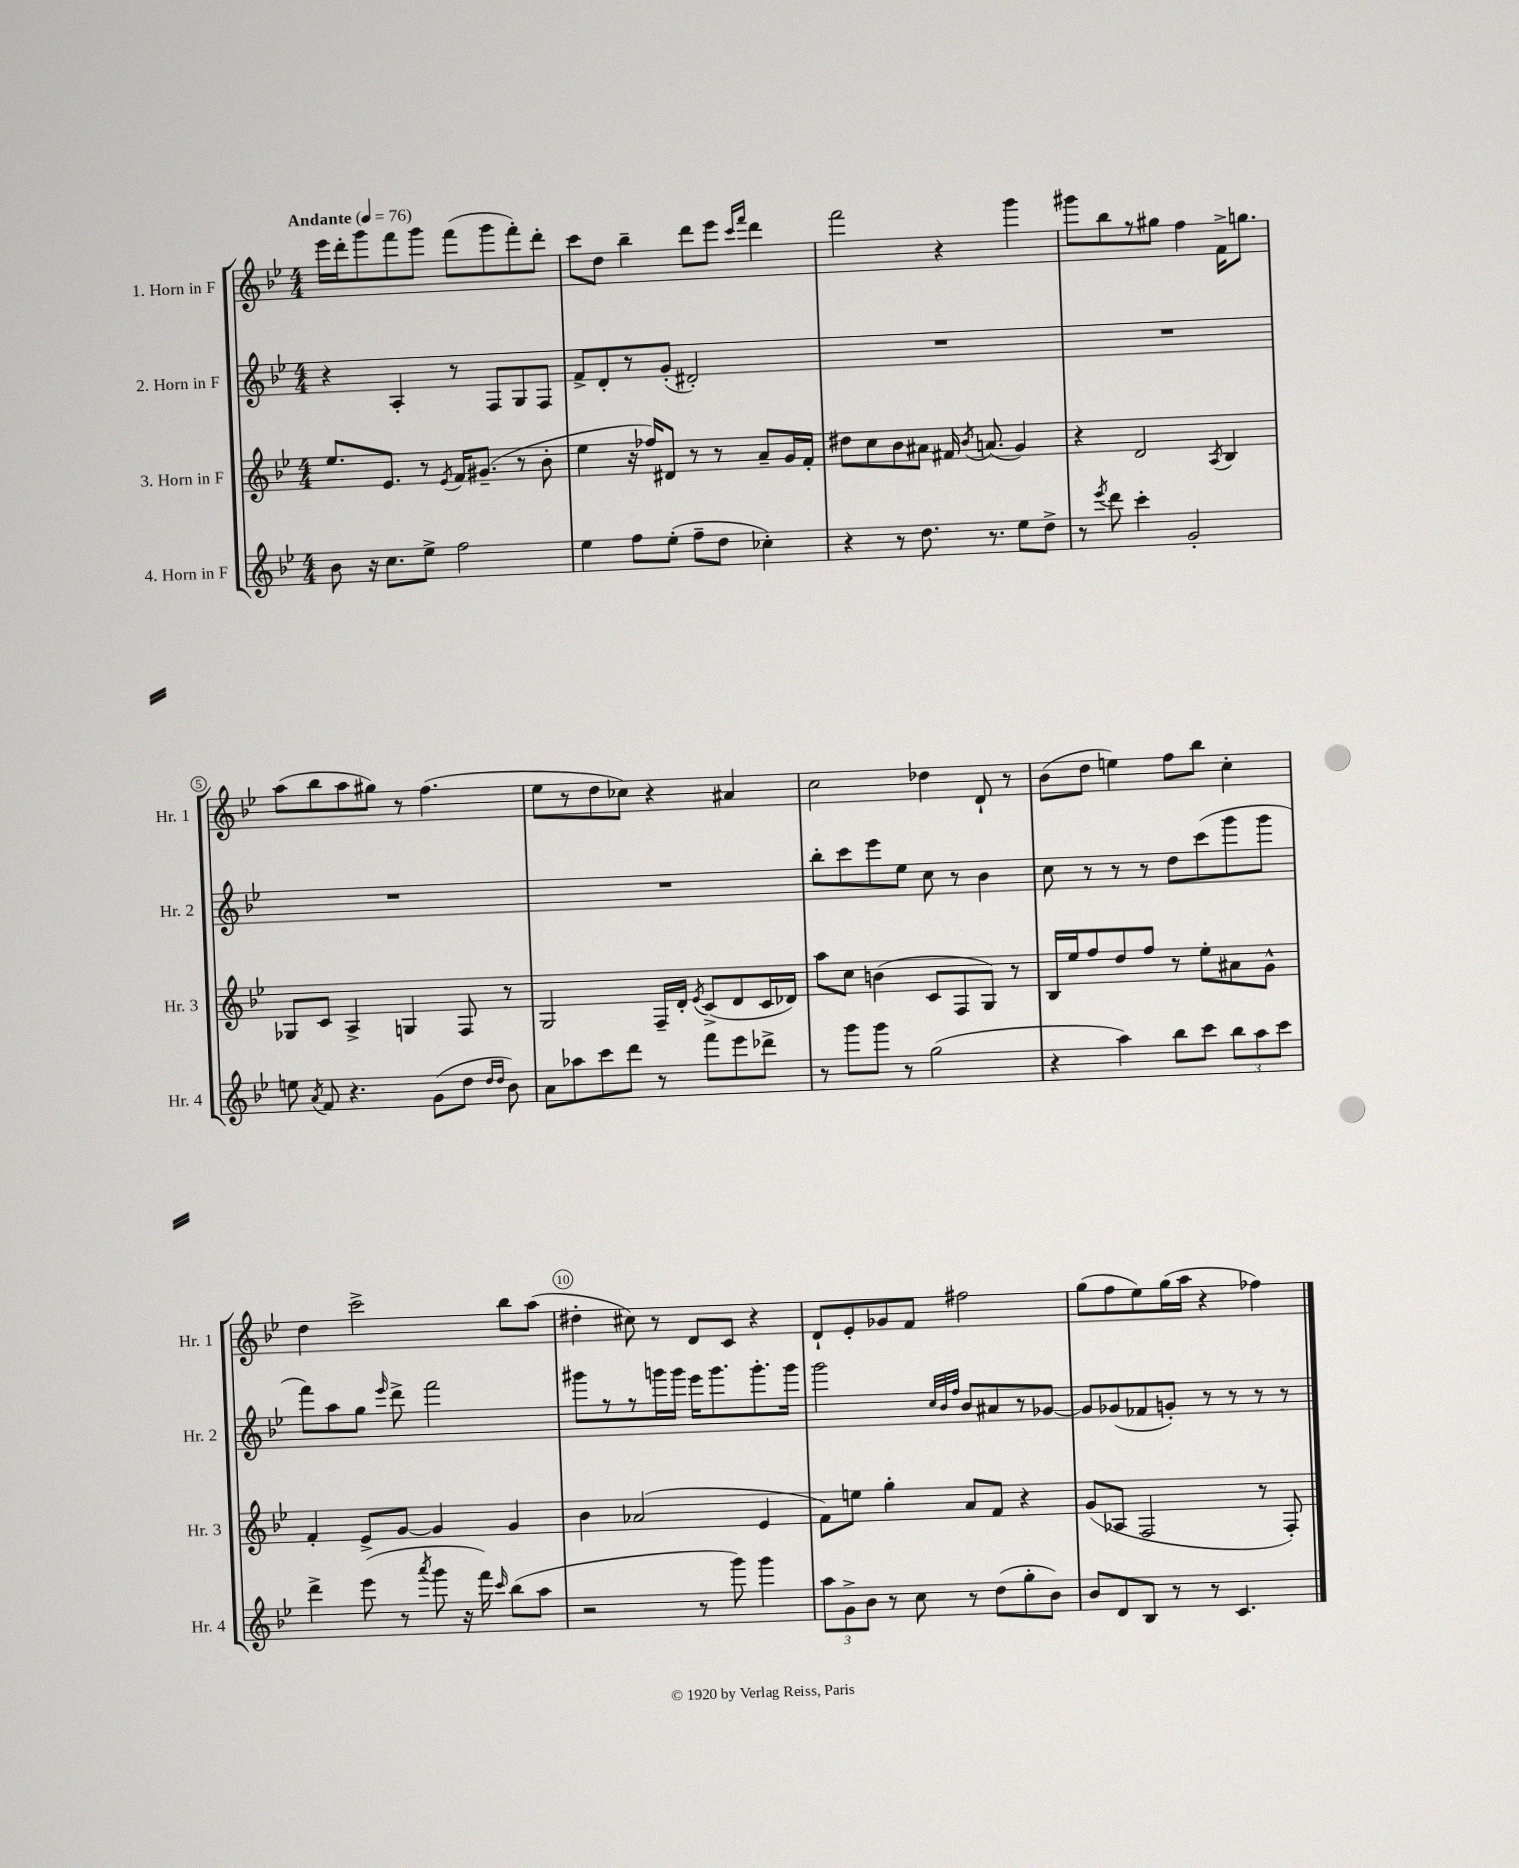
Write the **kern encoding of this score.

**kern	**kern	**kern	**kern
*staff4	*staff3	*staff2	*staff1
*clefG2	*clefG2	*clefG2	*clefG2
*k[b-e-]	*k[b-e-]	*k[b-e-]	*k[b-e-]
*M4/4	*M4/4	*M4/4	*M4/4
*MM76	*MM76	*MM76	*MM76
8b-\	8.ee-/L	4r	16eee-\LL
.	.	.	16ddd'\J
16r	.	.	8ggg\
8.cc\L	8.e-/J	.	.
.	.	4A'/	8fff\
8ee-^\J	8r	.	8ggg\J
.	8qe-/	.	.
2ff\	16f/LK	8r	(8fff\L
.	(8.g#~/J	.	.
.	.	8F/L	8ggg\
.	8r	8G/	8fff'\)
.	8b-'\	8F/J	8ddd'\J
=	=	=	=
4ee-\	4ee-\	8f^/L	8ccc\L
.	.	8d'/	8dd\J
8ff\L	16r	8r	4bb-~\
.	16ff-/LK)	.	.
(8ee-'\J	8d#/J	(8g'/J	.
8ff~\L	8r	2d#'/)	8ddd\L
8dd\J	8r	.	8eee-\J
.	.	.	16qqccc/LL
.	.	.	16qqfff/JJ
4cc-'\)	8a~/L	.	4ddd\
.	16g/L	.	.
.	16f'/JJ	.	.
=	=	=	=
4r	8dd#\L	1r	2fff\
.	8cc\	.	.
8r	8b-\	.	.
8.dd\	8a#\J	.	.
.	16f#/	.	4r
.	8qb-/	.	.
8.r	(8.a/	.	.
8ee-\L	4g/)	.	4ggg\
8dd^\J	.	.	.
=	=	=	=
8r	4r	1r	8ggg#\L
8qeee-/	.	.	.
8ddd\	.	.	8bb-\
4ccc'\	2d/	.	8r
.	.	.	8gg#\J
2g'/	.	.	4ff\
.	8qA/	.	.
.	4B-/	.	16f^\LK
.	.	.	8.gg\J
=	=	=	=
8ee\	8G-/L	1r	(8aa\L
8qa/	.	.	.
8f/	8c/J	.	8bb-\
4.r	4A^/	.	8aa\
.	.	.	8gg#\J)
.	4G/	.	8r
(8g\L	.	.	(4.ff\
8dd\J	8F/	.	.
16qqdd/LL	.	.	.
16qqdd/JJ	.	.	.
8b-\)	8r	.	.
=	=	=	=
8a\L	2G/	1r	8ee-\L
8aa-\	.	.	8r
8ccc\	.	.	8dd\
8ddd\J	.	.	8cc-\J)
8r	16F~/LL	.	4r
.	16d'/JJ	.	.
.	8qe-/	.	.
8fff\L	(8c^/L	.	.
8eee-\	8d/	.	4a#/
8ddd-^\J	16c/L	.	.
.	16d-/JJ)	.	.
=	=	=	=
8r	8aa\L	8bb-'\L	2cc\
8ggg\L	8cc\J	8ccc\	.
8ggg\J	(4b\	8eee-\	.
8r	.	8ee-\J	.
(2gg\	8c/L	8cc\	4dd-\
.	8F/	8r	.
.	8G/J)	4b-\	8d`/
.	8r	.	8r
=	=	=	=
4r	16B-/LL	8cc\	(8b-\L
.	16ee-/J	.	.
.	8ff/	8r	8dd\J
4aa\)	8dd/	8r	4ee\)
.	8ff/J	8r	.
8bb-\L	8r	8dd\L	8ff\L
8ccc\J	8ee-'\L	(8ccc\	8bb-\J
12bb-\L	8a#\	8ggg\	4cc'\
12aa\	.	.	.
.	8g^^\J	8ggg\J	.
12ccc\J	.	.	.
=	=	=	=
4ddd^\	4f'/	8fff\L)	4dd\
.	.	8aa\	.
(8eee-\	8e-^/L	8gg\J	2ccc^\
.	.	16qqeee-/	.
8r	[8g/J	8ddd^\	.
8qaaa/	.	.	.
8ggg\	4g/]	2fff\	.
16r	.	.	.
16fff\)	.	.	.
16qqccc/	.	.	.
(8bb-\L	4g/	.	8bb-\L
8aa\J	.	.	(8aa\J
=	=	=	=
2r	4b-\	8ggg#\L	4dd#'\
.	.	8r	.
.	(2a-/	8r	8cc#\)
.	.	16ggg\L	8r
.	.	16ggg\JJ	.
8r	.	16eee-\LK	8d/L
.	.	8.ggg\	.
8ggg\)	.	.	8c/J
4ggg\	4e-/	8.ggg'\	4r
.	.	16ggg\Jk	.
=	=	=	=
12aa\L	8f\L)	2ggg\	8d`/L
12g^\	.	.	.
.	8ee\J	.	8e-'/
12b-\J	.	.	.
8r	4gg'\	.	8g-/
8cc\	.	.	8f/J
.	.	32qqcc/LLL	.
.	.	32qqb-/	.
.	.	32qqff/JJJ	.
8r	8a/L	8b-/L	2ff#\
(8dd\L	8f/J	8a#/	.
8gg'\	4r	8r	.
8b-\J)	.	[8g-/J	.
=	=	=	=
8b-/L	(8g/L	8g-/]L	(8gg\L
8d/	8A-/J	(8g-/	8ff\
8B-/J	2F/	8f-/	8ee-\)
8r	.	8g'/J)	(16gg\L
.	.	.	16aa\JJ
8r	.	8r	4r
4.c/	.	8r	.
.	8r	8r	4ff-\)
.	8F'/)	8r	.
==	==	==	==
*-	*-	*-	*-
